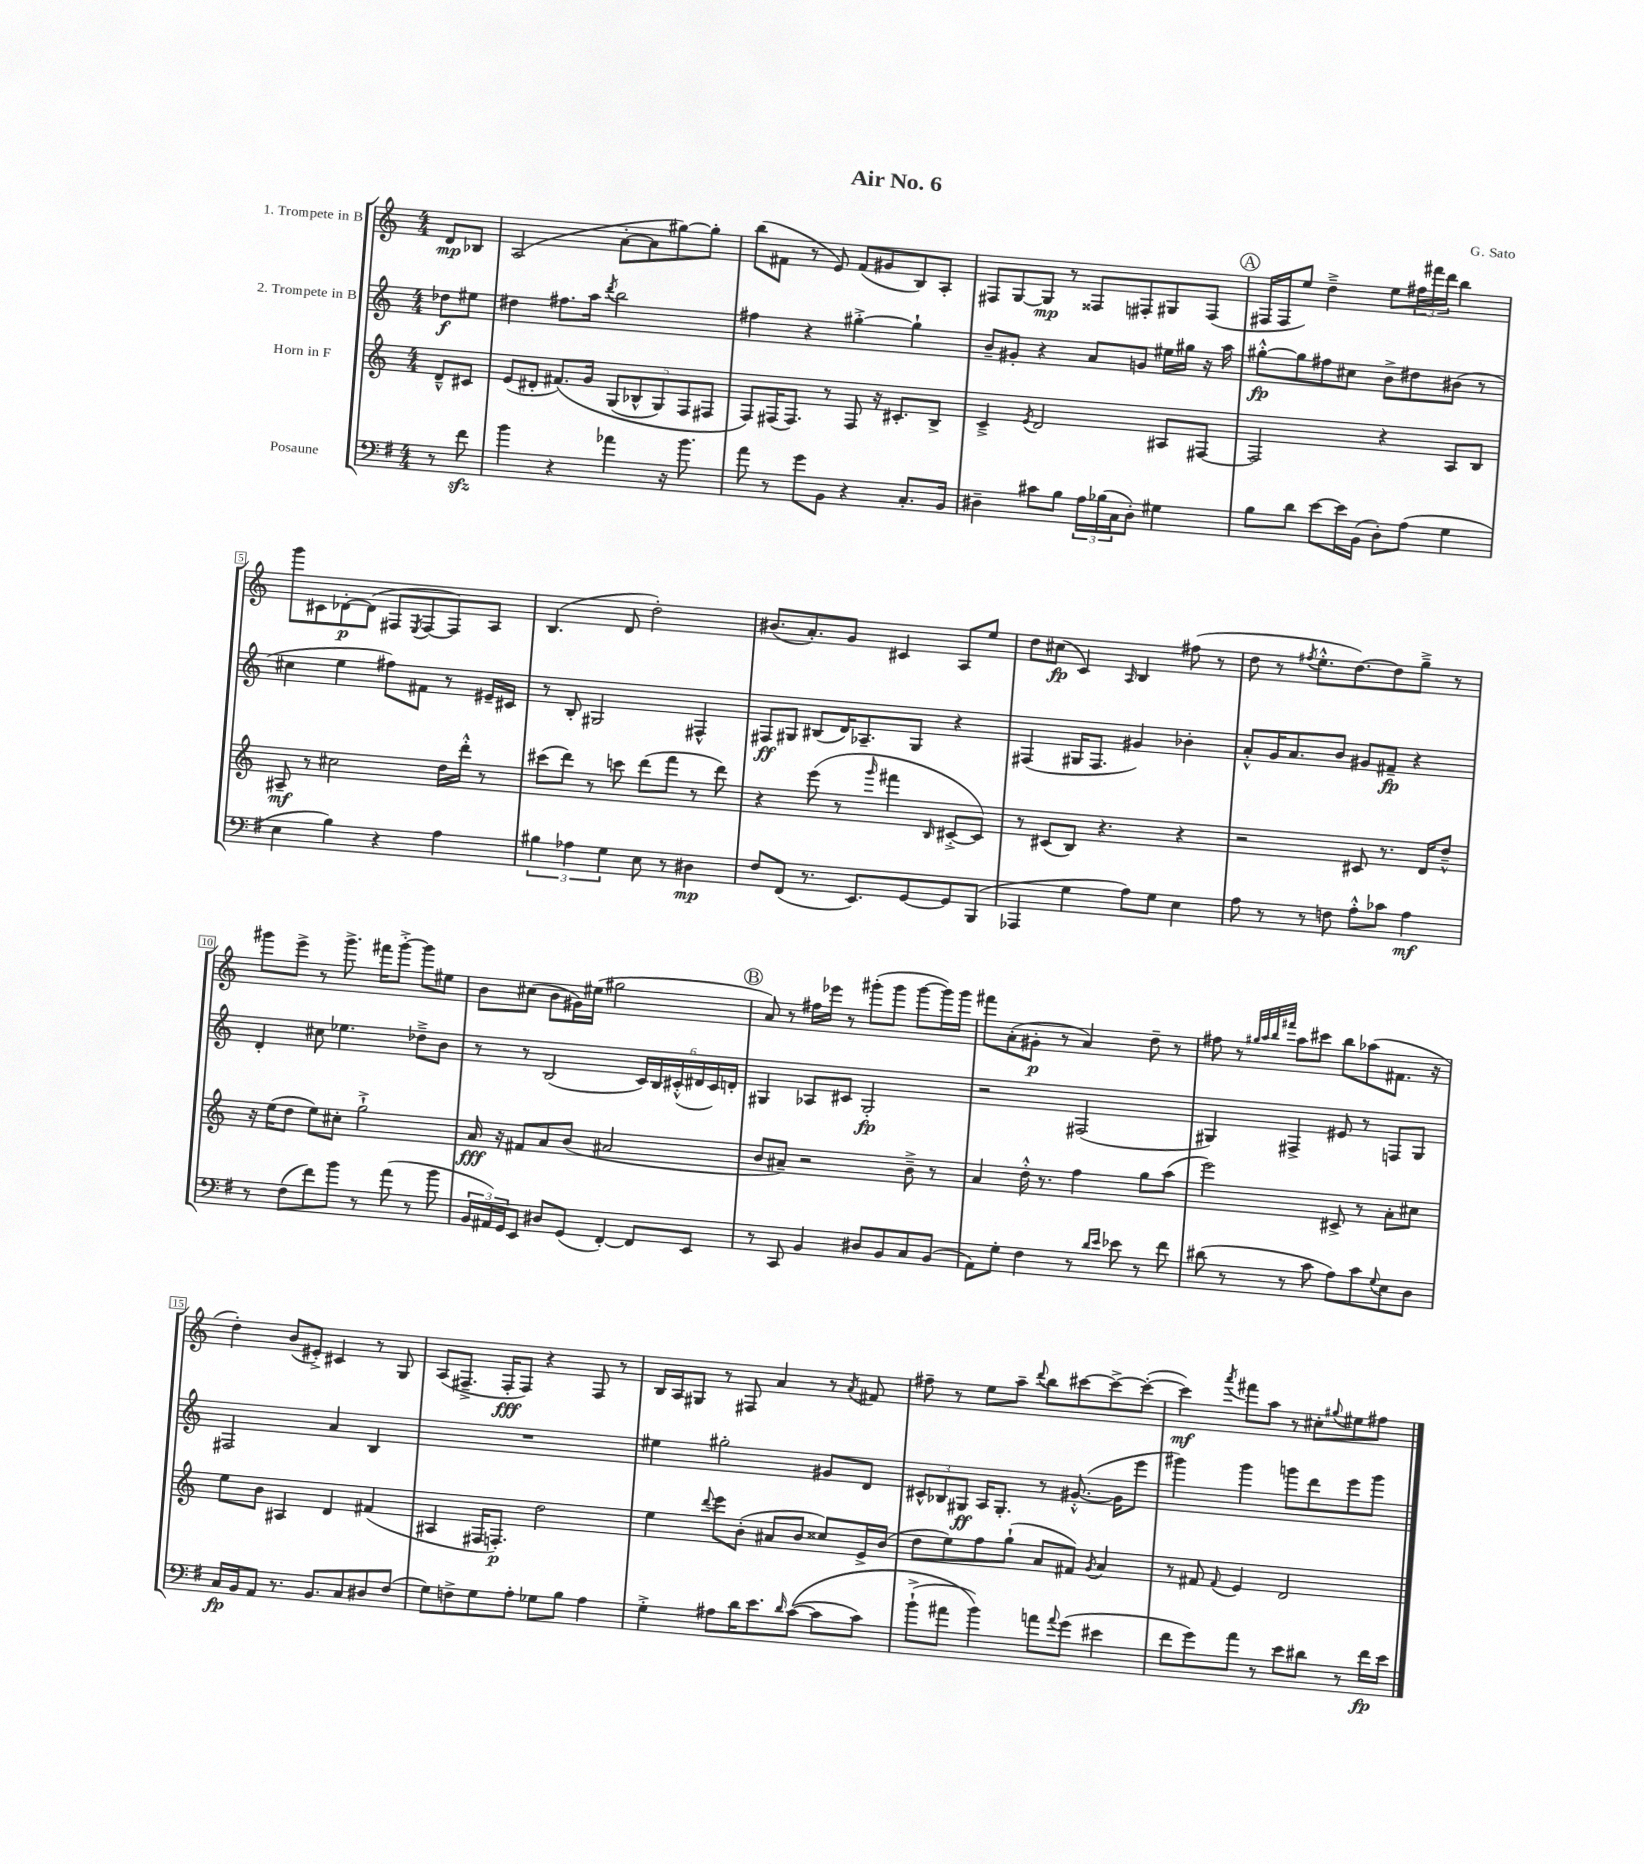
\header { title = "Air No. 6" composer = "G. Sato" }
<<
\new StaffGroup <<
\new Staff = "s0" \with { instrumentName = "1. Trompete in B" } {
    \clef treble \key c \major \numericTimeSignature \time 4/4 \partial 4
    d'8\mp bes8 |
    a2( a'8~-. a'8 gis''8~) gis''8-. |
    b''8( fis'8 r8 e'8) fis'8( gis'8 b8) a8-. |
    fis8 g8~ g8\mp r8 fisis8 fis8-. gis8 fis8( |
    \mark \markup { \circle "A" } fis16 fis16 e''8) d''4---> e''8 \tuplet 3/2 { fis''16 fis'''16 d'''16 } b''4 |
    g'''8 cis'8 des'8~-.\p des'8( fis8 \acciaccatura { e8 } fis8~ fis8) a8 |
    b4.( d'8 d''2-.) |
    bis'8.( a'8.-.) g'8 cis'4 a8 e''8 |
    d''8 cis''8\fp( c'4) \grace { a16 } b4 fis''8( r8 |
    d''8 r8 \acciaccatura { fis''8 } e''8.-.-^ d''8.~) d''8 g''8---> r8 |
    gis'''8 e'''8-> r8 gis'''8.-> fis'''16 gis'''8~-.-> gis'''8 eis''8 |
    b'8 cis''8( b'8 gis'16) eis''16( gis''2 |
    \mark \markup { \circle "B" } a'8) r8 fis''16 ees'''16 r8 gis'''8-.( gis'''8 gis'''8~ gis'''16) gis'''16 |
    fis'''8 a'8-.( gis'8-.\p r8 a'4) d''8-- r8 |
    fis''8 r8 \grace { gis''32 a''32 b''32 fis'''32 } a''8 cis'''8 b''8 aes''8( fis'8. r16 |
    d''4-.) b'8( eis'8-.->) cis'4 r8 g8 |
    a8( fis8.---> fis16-.\fff fis8) r4 fis8 r8 |
    b16 a16 gis8 r8 fis8 a'4 r8 \acciaccatura { a'8 } fis'8 |
    fis''8-- r8 e''8 a''8-- \appoggiatura { d'''8 } b''8 cis'''8~ cis'''8~-> cis'''8~-.( |
    cis'''4\mf) \acciaccatura { a'''8 } fis'''8 a''8 r8 cis''8-. \appoggiatura { gis''8 } eis''8 fis''8 \bar "|." |
}
\new Staff = "s1" \with { instrumentName = "2. Trompete in B" } {
    \clef treble \key c \major \numericTimeSignature \time 4/4 \partial 4
    des''8\f eis''8 |
    dis''4 fis''8. a''16 \acciaccatura { d'''8 } b''2 |
    fis''4 r4 gis''4~-.-> gis''4-! |
    b'8-- gis'8-. r4 a'8 g'8 eis''16 gis''16 r16 a''16 |
    \mark \markup { \circle "A" } gis''8~-.-^\fp gis''8 fis''8 cis''8 b'8-> dis''8 bis'8( r8 |
    cis''4 e''4 fis''8) fis'8 r8 eis'16-- cis'16 |
    r8 b8-. gis2 fis4-^ |
    fis8\ff gis8 bis8( d'16) aes8.-- gis8 r4 |
    fis4( gis16 fis8. gis'4) bes'4-. |
    a'8-.-^ g'16 a'8. b'8 gis'8 fis'8--\fp r4 |
    d'4-. cis''8 ees''4. des''8---> b'8 |
    r8 r8 b2( \tuplet 6/4 { c'16) b16 cis'16-.-^( dis'16 cis'16) d'16-. } |
    \mark \markup { \circle "B" } gis4 aes8 cis'8 gis2-.\fp |
    r2 fis2( |
    gis4) fis4-> eis'8 r8 f8 gis8 |
    fis2 a'4 b4 |
    R1 |
    eis''4 gis''2-. gis'8 d'8 |
    \tuplet 3/2 { cis'8-^ bes8 gis8\ff } a16 gis8.-. r8 gis'8.~-.-^( gis'16 e'''8 |
    gis'''4) gis'''4 g'''8 d'''8 e'''8 g'''8 \bar "|." |
}
\new Staff = "s2" \with { instrumentName = "Horn in F" } {
    \clef treble \key c \major \numericTimeSignature \time 4/4 \partial 4
    d'8---^ cis'8 |
    e'8( dis'8-. fis'8.)\( g'16 \tuplet 5/4 { g8( bes8-^ g8) f8 fis8 } |
    f8\) fis16( fis8.) r8 fis8 r16 cis'8.-. b8-> |
    c'4---> \acciaccatura { e'8 } d'2 ais8 fis8~ |
    \mark \markup { \circle "A" } fis2 r4 a8 b8 |
    ais8--\mf r8 cis''2 d''16 d'''16-.-^ r8 |
    cis'''8( d'''8) r8 c'''8 d'''8( f'''8 r8 d'''8) |
    r4 e'''8( r8 \grace { g'''16 } fis'''4 \grace { b16 } cis'8~-.-> cis'8) |
    r8 cis'8( b8) r4. r4 |
    r2 cis'8 r8. d'16 d''8---^ |
    r16 e''16( d''8 e''8) cis''8-. g''2-!-> |
    a'16\fff r16 fis'8 a'8 b'8( ais'2 |
    \mark \markup { \circle "B" } b'8 ais'8--) r2 b'8---> r8 |
    a'4 d''16-.-^ r8. f''4 g''8 a''8( |
    e'''2) cis'8-> r8 a'8-. cis''8 |
    e''8 b'8 ais4 d'4 fis'4( |
    ais4 fis16 f8.-.\p) d''2 |
    e''4 \appoggiatura { d'''8 } e'''8 b'8-.( ais'8 b'8 cisis''8) e'16-> b'16( |
    d''8 e''8) f''8 g''8-!( a'8 fis'8) \acciaccatura { g'8 } a'4 |
    r8 fis'8 \appoggiatura { fis'8 } e'4 d'2 \bar "|." |
}
\new Staff = "s3" \with { instrumentName = "Posaune" } {
    \clef bass \key g \major \numericTimeSignature \time 4/4 \partial 4
    r8 fis'8\sfz |
    b'4 r4 aes'4 r16 b'8. |
    a'8 r8 g'8 b,8 r4 c8.-. b,16 |
    dis4-- cis'8 b8 \tuplet 3/2 { a16 bes16( c16 } dis8-.) gis4 |
    \mark \markup { \circle "A" } b8 d'8 e'8~ e'16 b,16( d8-.) a8( g4 |
    e4 b4) r4 a4 |
    \tuplet 3/2 { bis4 aes4 g4 } e8 r8 dis4\mp |
    fis8 fis,8( r8. e,8.) g,8~ g,8 b,,8( |
    aes,,4 g4 a8) g8 e4 |
    a8 r8 r8 f8 a8-.-^ ces'8 a4\mf |
    r8 fis8( fis'8) b'8 r8 a'8( r8 b'8 |
    \tuplet 3/2 { b,16 ais,16) g,16 } e,8 dis8 g,8( fis,4~-.) fis,8 e,8 |
    \mark \markup { \circle "B" } r8 c,8 b,4 dis8 b,8 c8 b,8( |
    a,8) g8-. fis4 r8 \grace { d'16 e'16 } ees'8 r8 fis'8 |
    dis'8( r8 r8 c'8 a8) c'8 \appoggiatura { g8 } e8 d8 |
    c16\fp b,16 a,8 r8. b,8. c8 dis8 fis8( |
    g8) f8-> g8 a8-. ges8 b8 a4 |
    g4-.-> ais8 d'16 e'8. \grace { d'16 } c'8~(\( c'8 c'8) |
    b'8-!->( ais'8 b'4)\) a'8 \appoggiatura { a'8 } g'8( eis'4 |
    fis'8 g'8) a'8 r8 e'8 dis'8 r8 fis'16\fp e'16 \bar "|." |
}
>>
>>
\layout { \context { \Score \override BarNumber.stencil = #(make-stencil-boxer 0.1 0.3 ly:text-interface::print) } }
